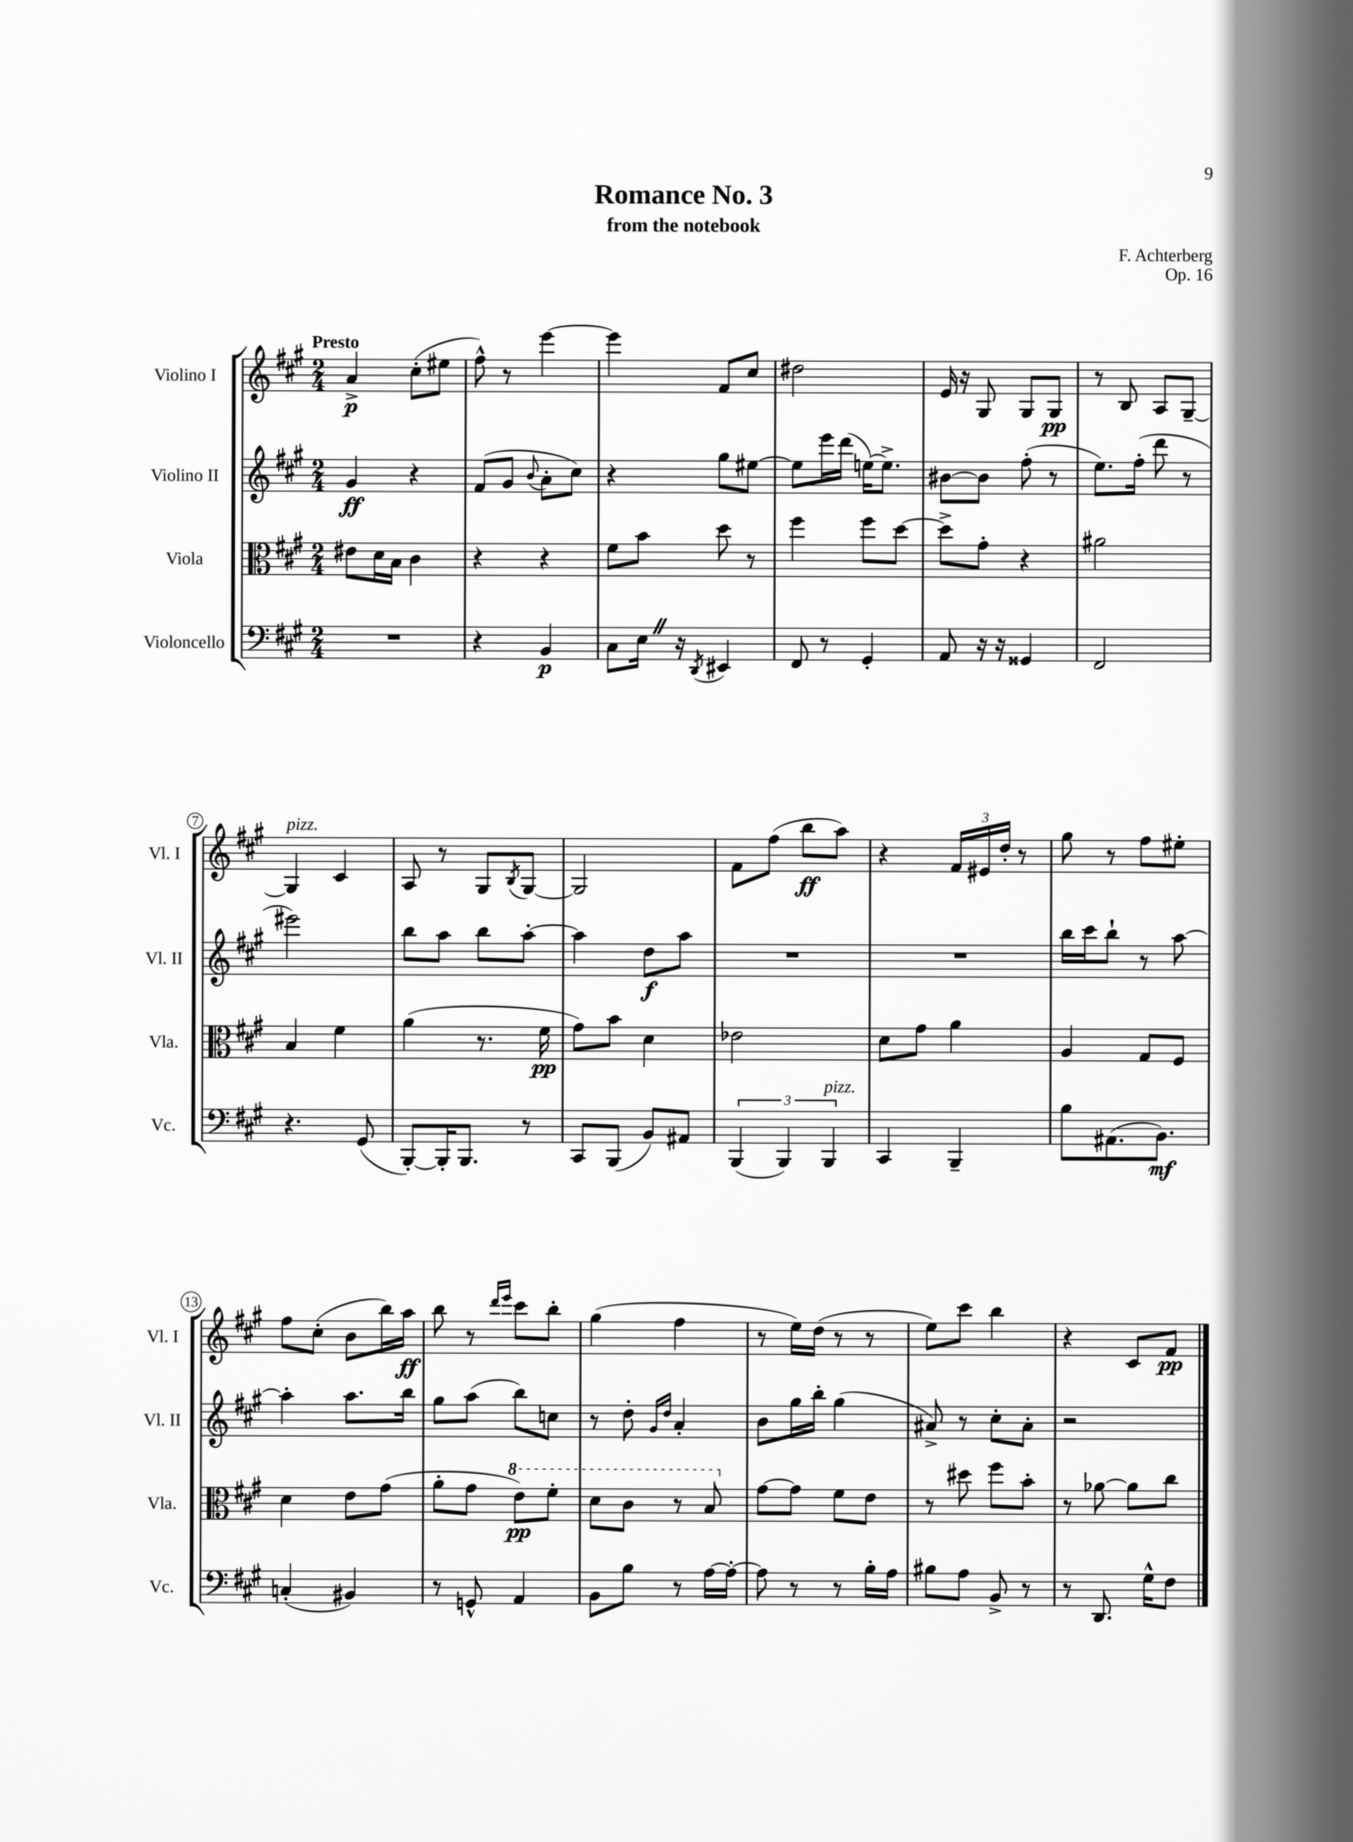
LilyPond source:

\header { title = "Romance No. 3" composer = "F. Achterberg" subtitle = "from the notebook" opus = "Op. 16" }
<<
\new StaffGroup <<
\new Staff = "s0" \with { instrumentName = "Violino I" shortInstrumentName = "Vl. I" } {
    \clef treble \key a \major \numericTimeSignature \time 2/4 \tempo "Presto"
    a'4->\p cis''8-.( eis''8 |
    fis''8-^) r8 e'''4~ |
    e'''4 fis'8 cis''8 |
    dis''2 |
    e'16 r16 gis8 gis8 gis8\pp |
    r8 b8 a8 gis8~-- |
    gis4^\markup { \italic "pizz." } cis'4 |
    a8 r8 gis8 \acciaccatura { b8 } gis8~ |
    gis2 |
    fis'8 fis''8( b''8\ff a''8) |
    r4 \tuplet 3/2 { fis'16 eis'16 d''16-. } r8 |
    gis''8 r8 fis''8 eis''8-. |
    fis''8 cis''8-.( b'8 b''16) a''16\ff |
    b''8 r8 \grace { d'''16 e'''16 } cis'''8 b''8-. |
    gis''4( fis''4 |
    r8 e''16) d''16( r8 r8 |
    e''8) cis'''8 b''4 |
    r4 cis'8 fis'8\pp \bar "|." |
}
\new Staff = "s1" \with { instrumentName = "Violino II" shortInstrumentName = "Vl. II" } {
    \clef treble \key a \major \numericTimeSignature \time 2/4
    gis'4\ff r4 |
    fis'8( gis'8 \appoggiatura { b'8 } a'8-. cis''8) |
    r4 gis''8 eis''8~ |
    eis''8 e'''16 d'''16( e''16~) e''8.-> |
    bis'8~ bis'8 fis''8-.( r8 |
    e''8.) fis''16-.( d'''8 r8 |
    eis'''2) |
    b''8 a''8 b''8 a''8~-. |
    a''4 d''8\f a''8 |
    R2 |
    R2 |
    b''16 cis'''16 b''8-! r8 a''8~ |
    a''4-. a''8. b''16 |
    gis''8 a''8( b''8) c''8 |
    r8 d''8-. \grace { gis'16 d''16 } a'4-. |
    b'8 gis''16 b''16-. gis''4( |
    ais'8->) r8 cis''8-. ais'8-. |
    r2 \bar "|." |
}
\new Staff = "s2" \with { instrumentName = "Viola" shortInstrumentName = "Vla." } {
    \clef alto \key a \major \numericTimeSignature \time 2/4
    eis'8 d'16 b16 cis'4 |
    r4 r4 |
    fis'8 b'8 d''8 r8 |
    fis''4 fis''8 d''8~ |
    d''8-> gis'8-. r4 |
    ais'2 |
    b4 fis'4 |
    a'4( r8. fis'16\pp |
    gis'8) b'8 d'4 |
    ees'2 |
    d'8 gis'8 a'4 |
    a4 gis8 fis8 |
    d'4 e'8 gis'8( |
    a'8-. gis'8 \ottava #1 e''8\pp) fis''8-. |
    d''8 cis''8 r8 b'8 \ottava #0 |
    gis'8~ gis'8 fis'8 e'8 |
    r8 dis''8 fis''8 b'8-. |
    r8 aes'8~ aes'8 cis''8 \bar "|." |
}
\new Staff = "s3" \with { instrumentName = "Violoncello" shortInstrumentName = "Vc." } {
    \clef bass \key a \major \numericTimeSignature \time 2/4
    R2 |
    r4 b,4\p |
    cis8 e16 \once \override BreathingSign.text = \markup { \musicglyph "scripts.caesura.straight" } \breathe r16 \acciaccatura { d,8 } eis,4 |
    fis,8 r8 gis,4-. |
    a,8 r16 r16 gisis,4 |
    fis,2 |
    r4. gis,8( |
    b,,8~-.) b,,16-. b,,8. r8 |
    cis,8 b,,8( b,8) ais,8 |
    \tuplet 3/2 { b,,4( b,,4) b,,4^\markup { \italic "pizz." } } |
    cis,4 b,,4-- |
    b8 ais,8.( b,8.\mf) |
    c4-.( bis,4) |
    r8 g,8-^ a,4 |
    b,8 b8 r8 a16~ a16~-. |
    a8 r8 r8 b16-. a16 |
    bis8 a8 b,8-> r8 |
    r8 d,8. gis16-^ fis8 \bar "|." |
}
>>
>>
\layout { \context { \Score \override BarNumber.stencil = #(make-stencil-circler 0.1 0.3 ly:text-interface::print) } }
